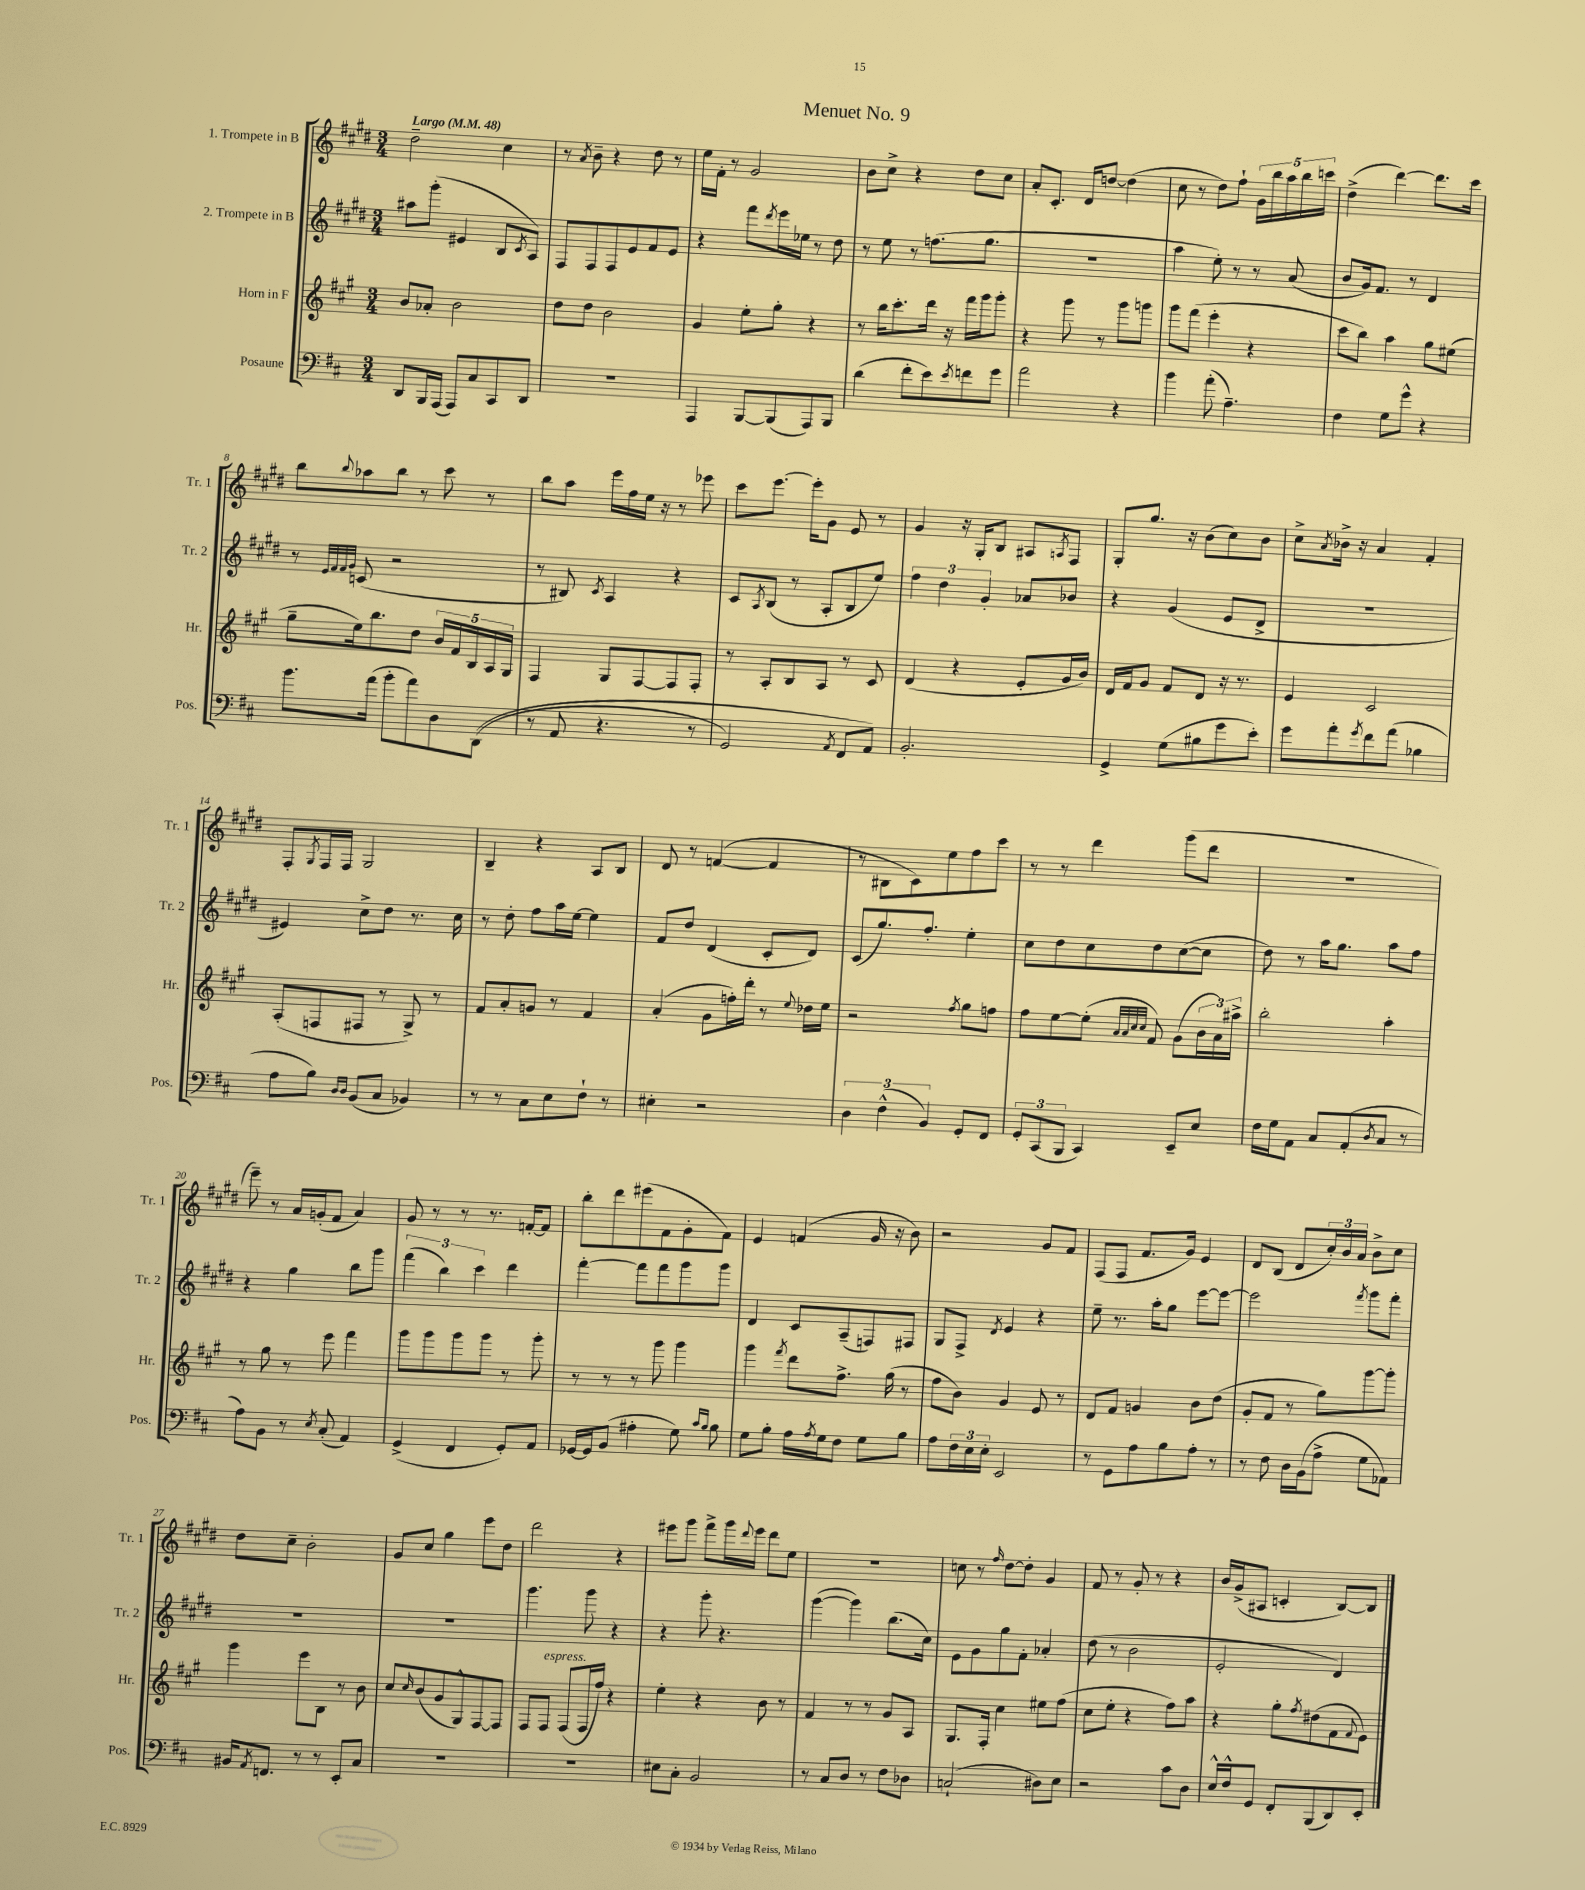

**kern	**kern	**kern	**kern
*part4	*part3	*part2	*part1
*staff4	*staff3	*staff2	*staff1
*I"Posaune	*I"Horn in F	*I"2. Trompete in B	*I"1. Trompete in B
*I'Pos.	*I'Hr.	*I'Tr. 2	*I'Tr. 1
*clefF4	*clefG2	*clefG2	*clefG2
*k[f#c#]	*k[f#c#g#]	*k[f#c#g#d#]	*k[f#c#g#d#]
*M3/4	*M3/4	*M3/4	*M3/4
*MM48	*MM48	*MM48	*MM48
=1	=1	=1	=1
!	!	!	!LO:TX:a:B:t=Largo
8DD/L	8b/L	8aa#X\L	2dd#~\
16BBB/L	8a-X'/J	(8ggg#'\J	.
(16AAA/JJ	.	.	.
8AAA/L)	2b\	4e#X/	.
8C#/	.	.	.
8CC#/	.	8B/L	4cc#\
.	.	8qc#/	.
8DD/J	.	8A/J)	.
=2	=2	=2	=2
2.r	8dd\L	8F#/L	8r
.	.	.	8qa/
.	8dd\J	8F#/	8b~\
.	2b\	8F#/	4r
.	.	8e/	.
.	.	8f#/	8dd#\
.	.	8e/J	8r
=3	=3	=3	=3
4AAA/	4g#/	4r	16ee\LL
.	.	.	16f#'\JJ
.	.	.	8r
[8BBB/L	8ee'\L	8fff#\L	2g#/
.	.	8qddd#/	.
(8BBB/]	8gg#'\J	16eee\L	.
.	.	16ee-X\JJ	.
8AAA/)	4r	8r	.
8BBB/J	.	8dd#\	.
=4	=4	=4	=4
(4d\	8r	8r	8b\L
.	16bb\KL	8ee\	8cc#^\J
.	8.ccc#'\	.	.
8f#'\L	.	8r	4r
8e\)	16ddd\Jk	(8.ffn\L	.
.	16r	.	.
8qe/	.	.	.
8fn\	16fff#\LL	.	8dd#\L
.	16ggg#\J	8.gg#\J	.
8g\J	8ggg#'\J	.	8cc#\J
=5	=5	=5	=5
2a\	4r	2.r	8a'/L
.	.	.	8.c#'/J
.	8ggg#\	.	.
.	.	.	16d#/KL
.	8r	.	[8ddn/J
4r	8ggg#\L	.	(4dd\]
.	8gggn\J	.	.
=6	=6	=6	=6
4b\	8ggg#\L	4aa\	8cc#\
.	(8fff#\J	.	8r
(8a'\	4eee'\	8ee'\)	8dd#\L)
4.A~\)	.	8r	8ff#`\J
.	4r	8r	20g#\LL
.	.	.	20bb\
.	.	.	20aa\
.	.	(8a/	.
.	.	.	20bb\
.	.	.	20cccn\JJ
=7	=7	=7	=7
4F#\	8ccc#\L	8b/L	(4dd#^\
.	8bb\J)	16g#/k)	.
.	.	8.f#/J	.
8G\L	4aa\	.	[4ddd#\)
8g^^\J	.	8r	.
4r	8gg#\L	4d#/	8.ddd#\L]
.	(8ee#X\J	.	.
.	.	.	16ccc#\Jk
!!LO:LB:g=z
=8	=8	=8	=8
8.b\L	8gg#~\L	8r	8bb\L
.	.	32qqe/LLL	.
.	.	32qqf#/	.
.	.	32qqf#/	.
.	.	32qqg#/JJJ	8qqbb/
.	16ee\k)	(8cn/	8aa-X\
(16a\Jk	8.bb\	.	.
8b'\L	.	2r	8bb\J
8a\)	8dd\J	.	8r
8D\	20b/LL	.	8ccc#\
.	20f#/	.	.
.	20B/	.	.
((8DD\J	.	.	8r
.	20A/	.	.
.	20G#/JJ	.	.
=9	=9	=9	=9
8r	4F#/	8r	8bb\L
8AA/	.	8B#X/)	8aa\J
.	.	8qc#/	.
4.r	8G#/L	4A/	16eee\LL
.	.	.	16ff#\
.	[8F#/	.	16ee\JJ
.	.	.	16r
.	8F#/]	4r	8r
8r	8F#'/J	.	8eee-X\
=10	=10	=10	=10
2GG/)	8r	8c#/L	8ccc#\L
.	.	8qA/	.
.	8A'/L	(8B/J	[8.eee\J
.	8B/	8r	.
.	.	.	16eee'\KL]
.	8A/J	8A'/L	8g#\J
8qAA/	.	.	.
8FF#/L	8r	8B/	8e/
8AA/J)	8c#/	8ee/J)	8r
=11	=11	=11	=11
2.BB'/	(4d/	6ff#\	4g#/
.	.	6dd#\	.
.	4r	.	16r
.	.	.	16G#'/KL
.	.	6g#'/	.
.	.	.	8B/J
.	8e'/L	8a-X/L	8A#X/L
.	.	.	8qAn/
.	16g#/L	8b-X/J	8F#/J
.	16b/JJ)	.	.
=12	=12	=12	=12
4GG^/	16d/LL	4r	8G#'/L
.	16f#/J	.	.
.	8g#/J	.	8.gg#/J
(8G\L	8f#/L	(4g#/	.
.	.	.	16r
8B#X\	8d/J	.	(8b\L
8g\	16r	8e/L	8cc#\)
.	8.r	.	.
8e'\J)	.	8d#^/J	8b\J
=13	=13	=13	=13
8g\L	4e/	2.r	8cc#^\L
.	.	.	8qa/
8a'\	.	.	16b-X^\Jk
.	.	.	16r
8qg/	.	.	.
8f#\	2c#/	.	4a/
(8a\J	.	.	.
4B-X\	.	.	4f#'/
!!LO:LB:g=z
=14	=14	=14	=14
8A\L	(8A'/L	4e#X/)	8F#'/L
.	.	.	8qG#/
8B\J)	8Fn/	.	16F#/L
.	.	.	16F#/JJ
16qqD/LL	.	.	.
16qqD/JJ	.	.	.
(8BB/L	8F#X/J	8cc#^\L	2G#/
8C#/J	8r	8dd#\J	.
4BB-X/)	8G#^/)	8.r	.
.	8r	.	.
.	.	16cc#\	.
=15	=15	=15	=15
8r	8f#/L	8r	4B~/
8r	8a'/	8dd#'\	.
8C#\L	8gn/J	8ff#\L	4r
8E\	8r	16aa\L	.
.	.	[16ee\JJ	.
8F#`\J	4f#/	4ee\]	8A/L
8r	.	.	8B/J
=16	=16	=16	=16
4E#X'\	(4a'/	8f#/L	8d#/
.	.	8dd#/J	8r
2r	8g#\L	(4d#/	([4fn/
.	16ffn'\L)	.	.
.	16ddd'\JJ	.	.
.	8r	8c#'/L	4f/]
.	8qqee/	.	.
.	16dd-X\LL	8d#/J)	.
.	16ee\JJ	.	.
=17	=17	=17	=17
6D\	2r	(8c#/L	8r
.	.	8.gg#/)	8B#X\L
(6F#^^\	.	.	.
.	.	.	8c#\)
.	.	8.ff#'/J	.
6BB/)	.	.	.
.	.	.	8ee\
.	8qff#/	.	.
8GG'/L	8gg#\L	4ee'\	8ff#\
8FF#/J	8ffn\J	.	8ccc#\J
=18	=18	=18	=18
12GG'/L	8ff#\L	8cc#\L	8r
(12CC#/	.	.	.
.	[8ee\	8dd#\	8r
12BBB/J	.	.	.
4CC#/)	(8ee'\J]	8cc#\	4ddd#\
.	32qqa/LLL	.	.
.	32qqa/	.	.
.	32qqcc#/	.	.
.	32qqcc#/JJJ	.	.
.	8f#/)	8dd#\	.
8EE~/L	(8g#\L	([8cc#\	(8ggg#\L
8E/J	24b\L	8cc#\J]	8ddd#\J
.	24a\)	.	.
.	24aa#X^\JJ	.	.
=19	=19	=19	=19
16F#\LL	2bb'\	8dd#\)	2.r
16G\J	.	.	.
8AA\J	.	8r	.
8C#/L	.	16aa\KL	.
.	.	8.gg#\J	.
(8AA'/	.	.	.
8qD/	.	.	.
8C#/J	4aa'\	8aa\L	.
8r	.	8ff#\J	.
!!LO:LB:g=z
=20	=20	=20	=20
8A\L)	8r	4r	8eee~\)
8BB\J	8gg#\	.	8r
8r	8r	4gg#\	16a/LL
.	.	.	(16gn'/J
8qE/	.	.	.
(8C#'/	8eee\	.	8f#/J
4AA/)	4fff#\	8bb\L	4a/)
.	.	8ggg#\J	.
=21	=21	=21	=21
(4GG^/	8ggg#\L	(6fff#\	8g#/
.	8ggg#\	.	8r
.	.	6bb\)	.
4FF#/	8ggg#\	.	8r
.	.	6ccc#\	.
.	8ggg#\J	.	8.r
8GG'/L)	8r	4ddd#\	.
.	.	.	[16fn'/KL
8AA/J	8ggg#'\	.	8f/J]
=22	=22	=22	=22
[16GG-X/LL	8r	[4fff#'\	8bb'\L
16GG-/J]	.	.	.
(8BB/J	8r	.	8ddd#\
4A#X'\	8r	8fff#\L]	(8eee#X\
.	8ggg#\	8fff#\	8f#\
8G\)	4ggg#\	8ggg#\	8g#'\
16qqc#/LL	.	.	.
16qqB/JJ	.	.	.
8B\	.	8ggg#\J	8f#\J)
=23	=23	=23	=23
8G\L	4ggg#\	4d#/	4e/
8B'\J	.	.	.
.	8qfff#/	.	.
16A\LL	8ddd\L	8c#/L	(4fn/
8qA/	.	.	.
16G\J	.	.	.
8F#\J	8.ff#^\J	(8A~/	.
8G\L	.	8Fn/)	16g#/
.	(16gg#\	.	16r
8B\J	8r	8F#X/J	8b\)
=24	=24	=24	=24
8A\L	8ff#\L	8G#/L	2r
24F#\L	8b\J)	8F#^/J	.
24E\	.	.	.
24E'\JJ	.	.	.
.	.	8qd#/	.
2EE/	4g#/	4e/	.
.	8e/	4r	8g#/L
.	8r	.	8f#/J
=25	=25	=25	=25
8r	8d/L	8ee~\	(8F#/L
8GG\L	8f#/J	8.r	8F#/J
8A\	4gn/	.	8.f#/L
.	.	16aa'\KL	.
8B\	.	8gg#\J	.
.	.	.	16g#/Jk)
8A'\J	8b\L	[8eee\L	4e/
8r	(8dd\J	8eee\J_	.
=26	=26	=26	=26
8r	8g#'/L	2eee\]	8d#/L
8F#\	8f#/J	.	(8B/J
16D\LL	8r	.	8d#/L
(16BB\J	.	.	.
8A^\J	8gg#\L)	.	24cc#'/L)
.	.	.	24b/
.	.	.	24a/JJ
.	.	8qfff#/	.
8G\L	[8ggg#\	8ggg#\L	8b^\L
8AA-X\J)	8ggg#'\J]	8fff#'\J	8cc#\J
!!LO:LB:g=z
=27	=27	=27	=27
16BB#X/KL	4ggg#\	2.r	8dd#\L
8qAA/	.	.	.
8.FFn/J	.	.	.
.	.	.	8cc#~\J
8r	8eee\L	.	2b'\
8r	8B\J	.	.
8EE'/L	8r	.	.
8C#/J	8b\	.	.
=28	=28	=28	=28
2.r	8cc#/L	2.r	8g#/L
.	16qqcc#/	.	.
.	(8b/	.	8cc#/J
.	8g#/	.	4gg#\
.	8G#^^/)	.	.
.	[8F#/	.	8eee\L
.	8F#/J]	.	8dd#\J
=29	=29	=29	=29
2.r	8F#/L	4.ggg#\	2ddd#\
!	!LO:TX:a:i:t=espress.	!	!
.	8F#/J	.	.
.	(8F#/L	.	.
.	16F#/L	8ggg#\	.
.	16ff#/JJ)	.	.
.	4r	4r	4r
=30	=30	=30	=30
8E#X\L	4ee'\	4r	8eee#X\L
8C#'\J	.	.	8ggg#\J
2BB/	4r	8ggg#'\	8fff#^\L
.	.	4.r	16ggg#\L
.	.	.	8qqddd#/
.	.	.	16eee#\JJ
.	8b\	.	8ddd#\L
.	8r	.	8ee\J
=31	=31	=31	=31
8r	4f#/	([4ggg#\	2.r
8C#/L	.	.	.
8D/J	8r	4ggg#\])	.
8r	8r	.	.
8F#\L	8g#/L	(8.bb\L	.
8D-X\J	8A/J	.	.
.	.	16cc#\Jk)	.
=32	=32	=32	=32
(2Cn`/	8.G#/L	8e\L	8ccn\
.	.	8g#\	8r
.	16F#'/Jk	.	.
.	.	.	16qqff#/
.	4cc#\	8gg#\	[8dd#\L
.	.	8f#'\J	8dd#'\J]
8D#X\L)	8ee#X\L	4a-X'/	4g#/
8E\J	(8ff#\J	.	.
=33	=33	=33	=33
2r	8cc#\L	(8dd#\	8f#/
.	8ee'\J	8r	8r
.	4r	2b\	8g#'/
.	.	.	8r
8c#\L	8ff#\L)	.	4r
8D\J	8aa\J	.	.
=34	=34	=34	=34
16E^^/LL	4r	2e'/	16b/LL
16F#^^/J	.	.	(16g#^/J
8GG/J	.	.	8A#X/J
8FF#'/L	8gg#'\L	.	4cn'/
.	8qff#/	.	.
(8BBB/	(8dd#X\	.	.
8DD/)	8f#\	4d#/)	[8B/L)
.	8qqf#/	.	.
8EE'/J	8e\J)	.	8B/J]
==	==	==	==
*-	*-	*-	*-
